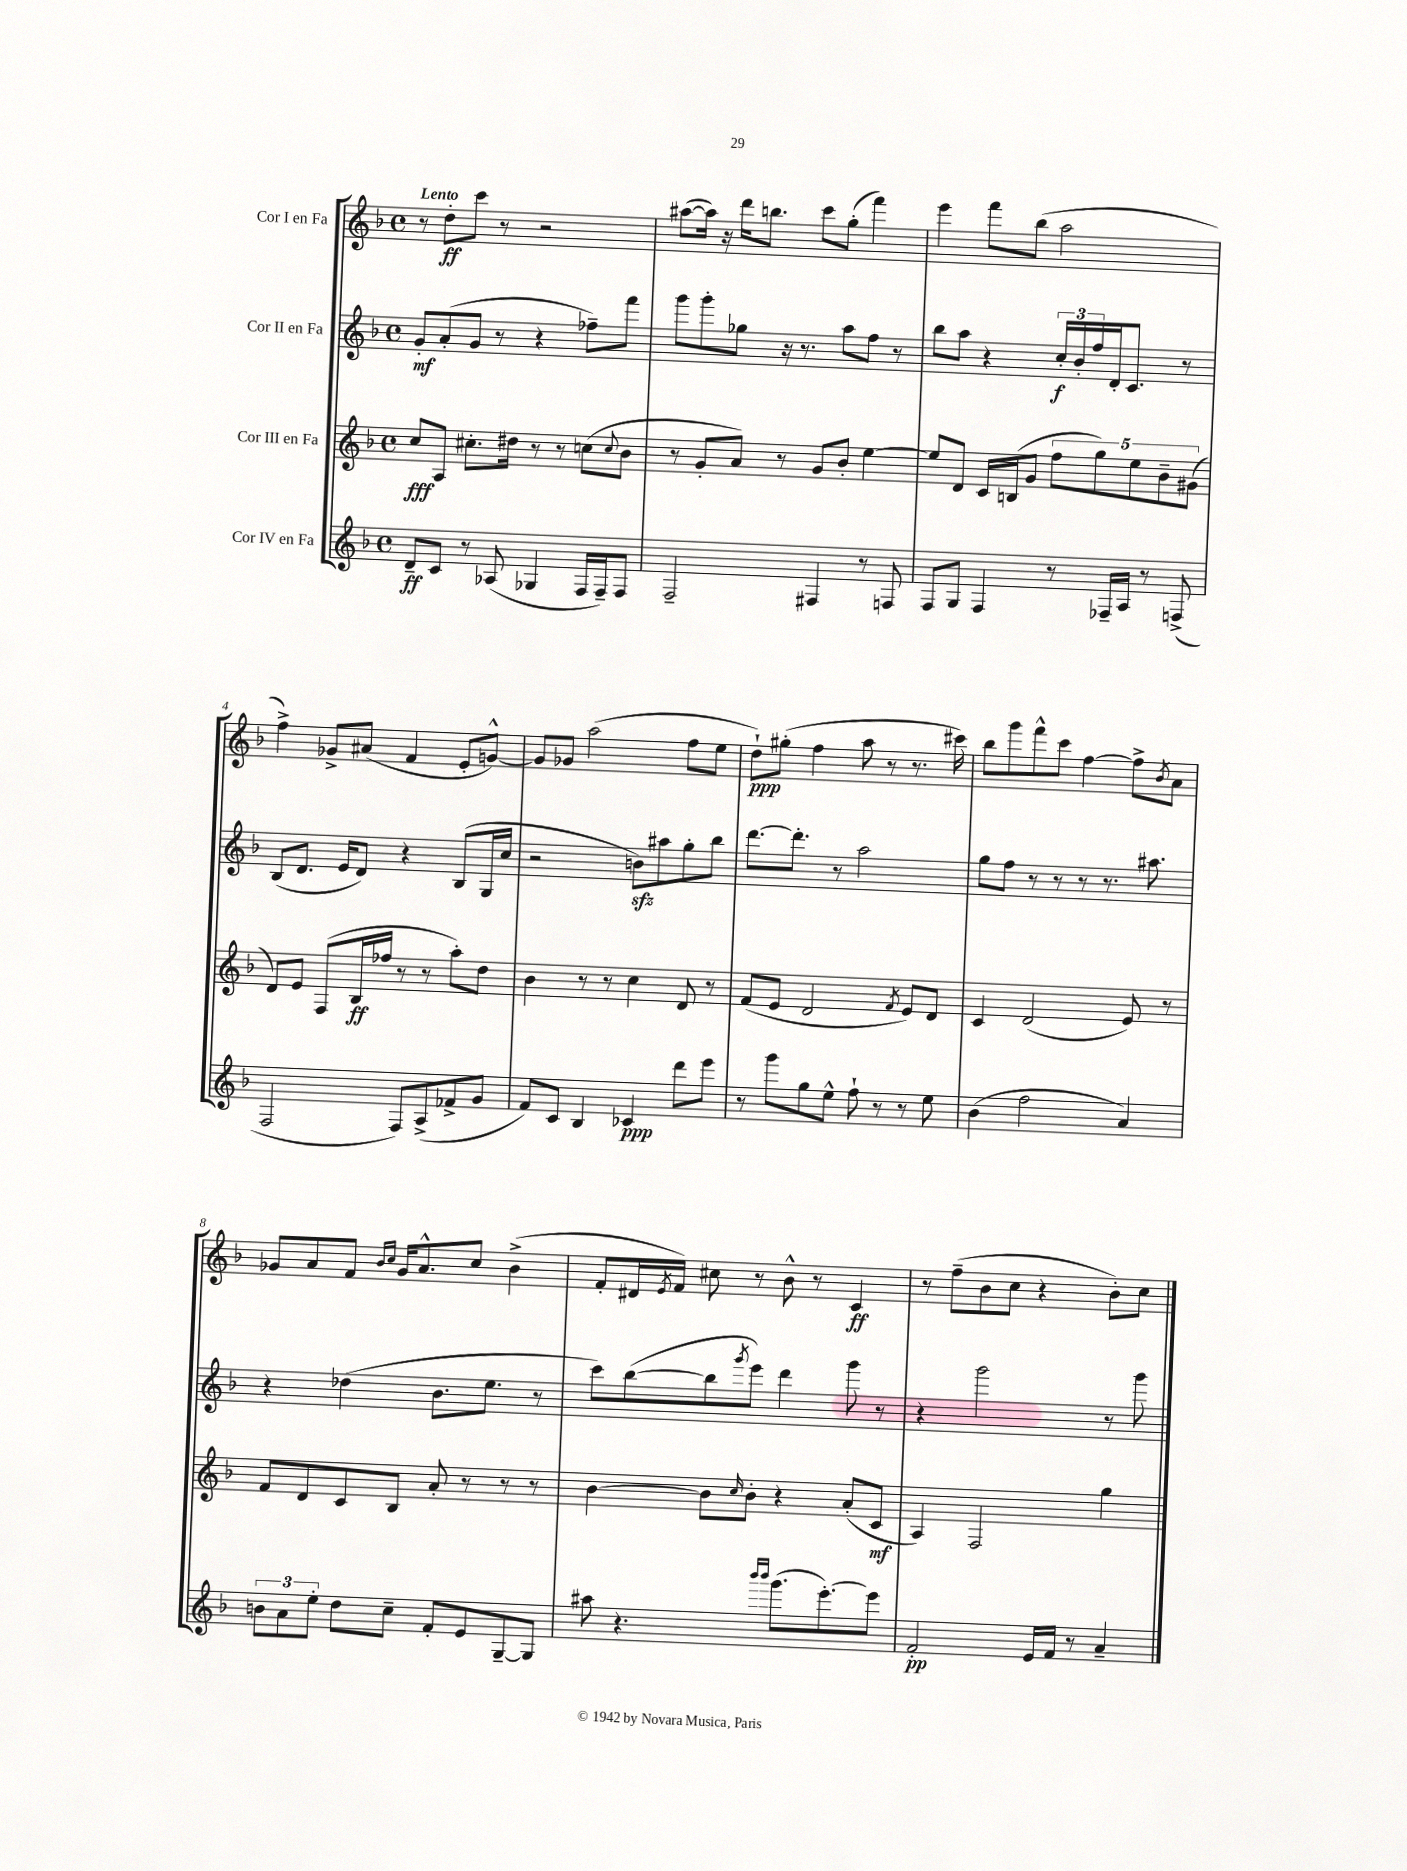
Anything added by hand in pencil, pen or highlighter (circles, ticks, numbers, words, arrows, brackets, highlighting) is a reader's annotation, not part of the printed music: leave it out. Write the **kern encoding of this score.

**kern	**kern	**kern	**kern
*staff4	*staff3	*staff2	*staff1
*clefG2	*clefG2	*clefG2	*clefG2
*k[b-]	*k[b-]	*k[b-]	*k[b-]
*M4/4	*M4/4	*M4/4	*M4/4
*met(c)	*met(c)	*met(c)	*met(c)
8d~	8cc	8g'	8r
8c	8A	(8a'	8dd'
8r	8.cc#'	8g	8ccc
(8A-	.	8r	8r
.	16dd#	.	.
4G-	8r	4r	2r
.	8r	.	.
16F	(8cc	8ff-~)	.
16F~)	.	.	.
.	8qqcc	.	.
8F	8b-	8fff	.
=	=	=	=
2F~	8r	8ggg	([8aa#
.	8g'	8ggg'	16aa#])
.	.	.	16r
.	8a)	8gg-	16ddd
.	.	.	8.bb
.	8r	16r	.
.	.	8.r	.
4F#	8g	.	8ccc
.	8b-'	8aa	(8gg'
8r	[4ee	8ff	4fff)
8F	.	8r	.
=	=	=	=
8F	8ee]	8bb-	4eee
8G	8d	8aa	.
4F	16c	4r	8fff
.	(16B	.	.
.	8g	.	(8bb-
8r	10ff	24cc'	2aa
.	.	24b-'	.
.	.	24ff	.
.	10gg)	.	.
16F-~	.	16d'	.
16A	.	8.c	.
.	10ee	.	.
8r	.	.	.
.	10b-~	.	.
(8F^	.	8r	.
.	(10g#	.	.
=	=	=	=
2F	8d)	(8B-	4ff^)
.	8e	8.d	.
.	(8F	.	8g-^
.	.	16e	.
.	16B-	8d)	(8a#
.	16ff-	.	.
8F)	8r	4r	4f
(8A^	8r	.	.
8f-^	8aa')	(8B-	8e'
8g	8dd	16G	[8g^^)
.	.	16cc	.
=	=	=	=
8f)	4b-	2r	8g]
8c	.	.	8g-
4B-	8r	.	(2aa
.	8r	.	.
4c-	4cc	8b)	.
.	.	8aa#	.
8ddd	8d	8gg'	8ff
8eee	8r	8bb-	8ee
=	=	=	=
8r	(8f	[8.ddd	8dd`)
8ggg	8e	.	(8gg#'
.	.	8.ddd']	.
8gg	2d	.	4ff
8ee^^	.	8r	.
8ff`	.	2aa	8aa
8r	.	.	8r
.	8qf	.	.
8r	8e)	.	8.r
8ee	8d	.	.
.	.	.	16ccc#)
=	=	=	=
(4b-	4c	8gg	8bb-
.	.	8ff	8ggg
2ff	(2d	8r	8fff^^
.	.	8r	8ccc
.	.	8r	[4ff
.	.	8.r	.
4a)	8e)	.	8ff^]
.	.	8.aa#	.
.	.	.	8qb-
.	8r	.	8a
=	=	=	=
12b	8f	4r	8g-
12a	.	.	.
.	8d	.	8a
12ee'	.	.	.
8dd	8c	(4dd-	8f
.	.	.	16qqb-
.	.	.	16qqcc
8cc~	8B-	.	16g-
.	.	.	8.a^^
8f'	8a'	8.b-	.
8e	8r	.	8cc
.	.	8.ee	.
[8G~	8r	.	(4b-^
8G]	8r	8r	.
=	=	=	=
8aa#	[4b-	8ccc)	8f'
4.r	.	([8bb-	16d#
.	.	.	8qe
.	.	.	16f)
.	8b-]	8bb-]	8cc#
.	16qqcc	8qggg	.
.	8b-'	8eee)	8r
16qqbbb-	.	.	.
16qqbbb-	.	.	.
(8.ggg	4r	4ddd	8b-^^
.	.	.	8r
[8.eee')	.	.	.
.	(8a'	8ggg	4c
8eee]	8c	8r	.
=	=	=	=
2f'	4A)	4r	8r
.	.	.	(8ff~
.	2F	2ggg	8b-
.	.	.	8cc
16e	.	.	4r
16f	.	.	.
8r	.	.	.
4a~	4gg	8r	8b-')
.	.	8ggg	8cc
==	==	==	==
*-	*-	*-	*-
